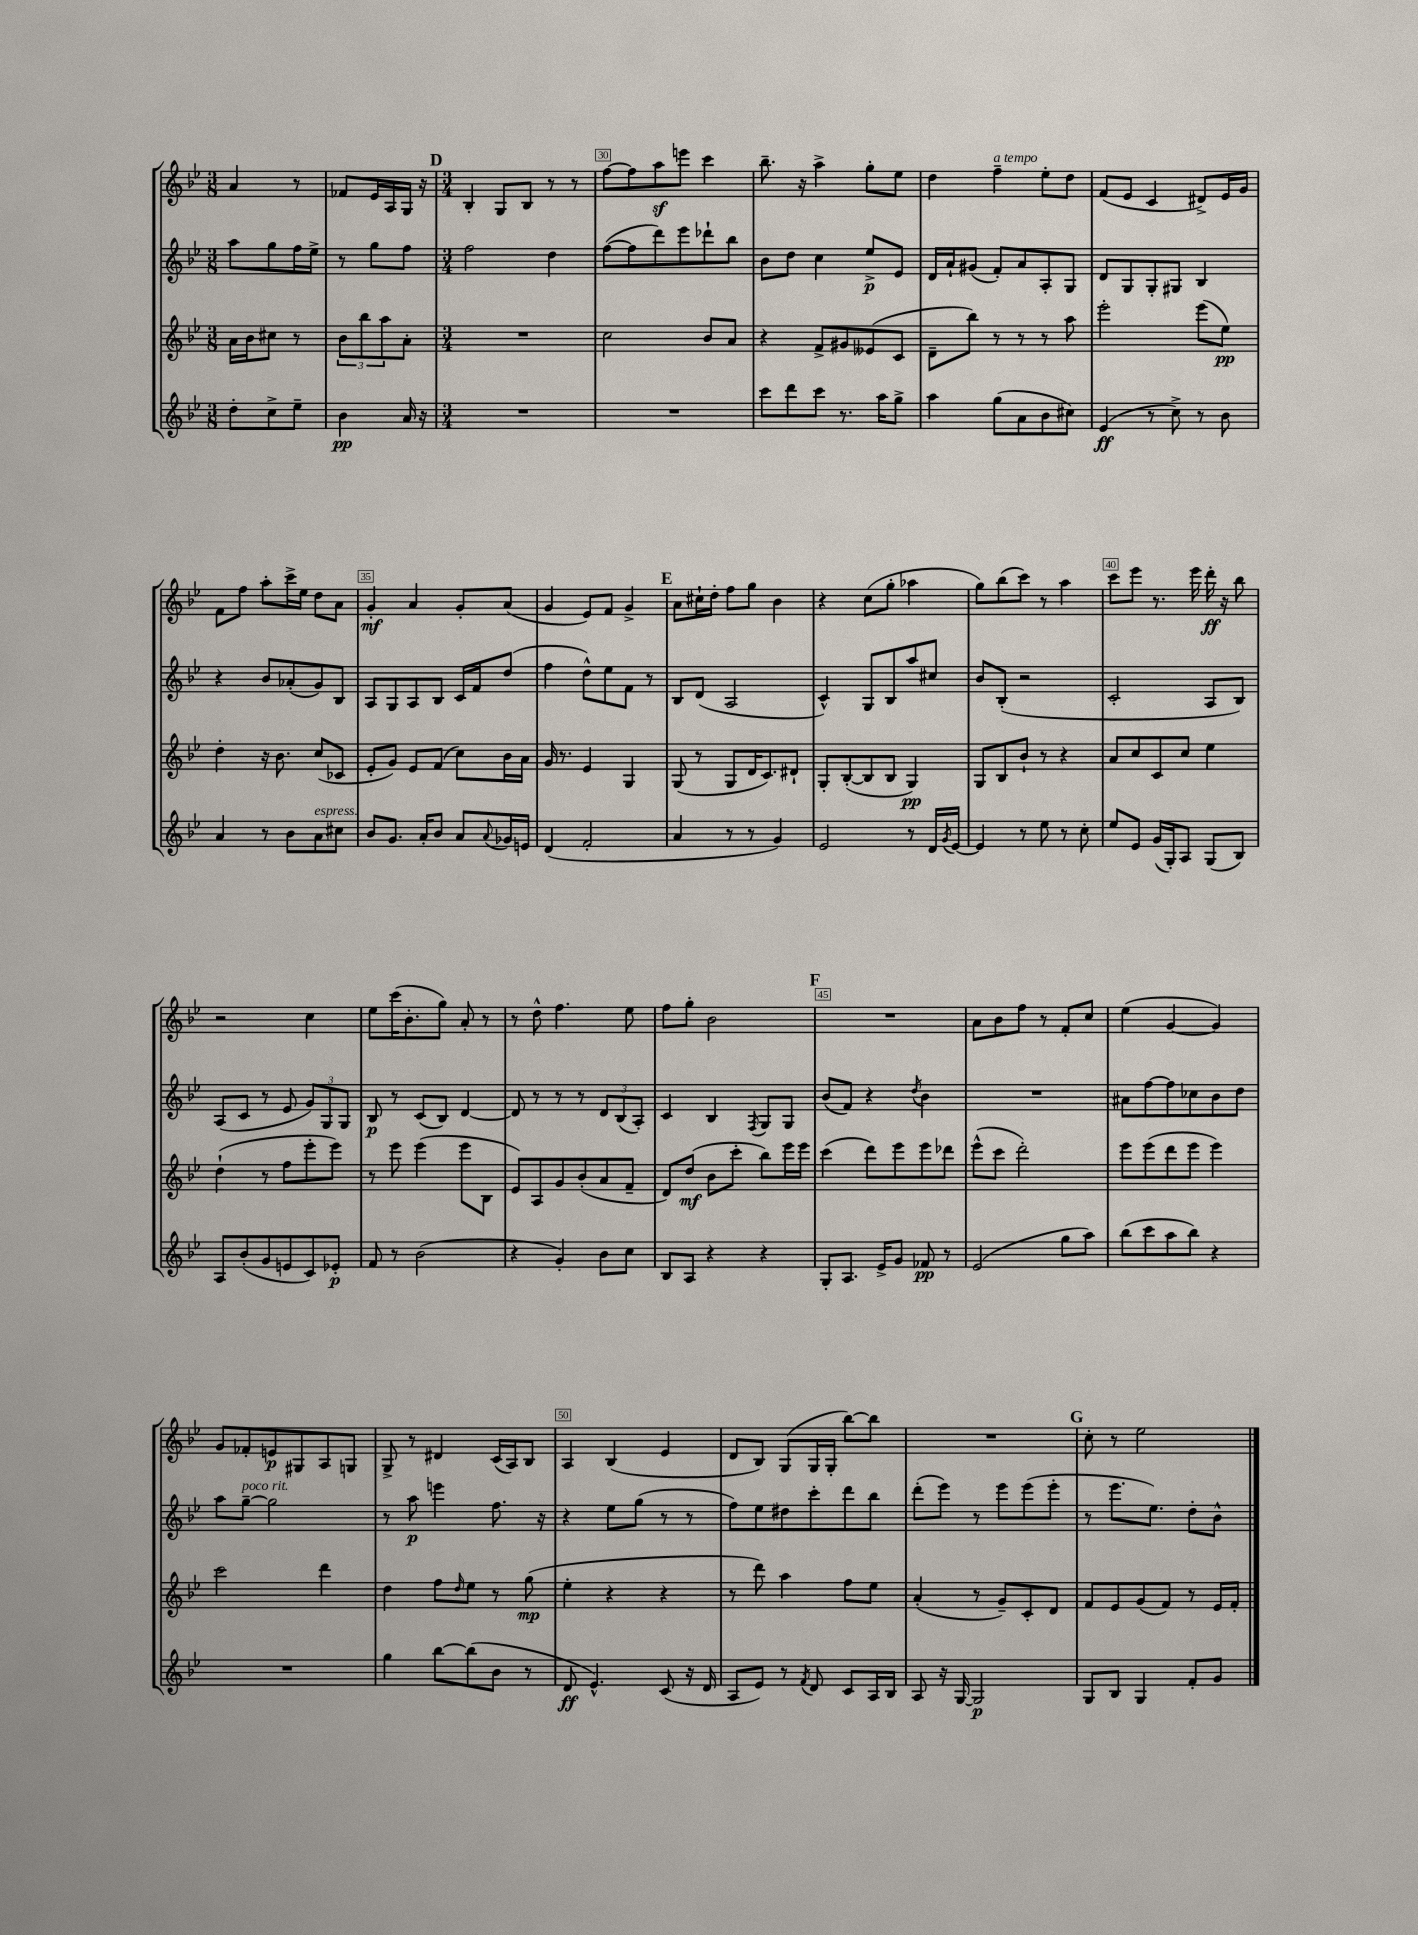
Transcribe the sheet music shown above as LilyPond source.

<<
\new StaffGroup <<
\new Staff = "s0" {
    \clef treble \key bes \major \numericTimeSignature \time 3/8
    a'4 r8 |
    fes'8 ees'16 a16 g16 r16 |
    \mark \markup { \bold "D" } \numericTimeSignature \time 3/4 bes4-. g8 bes8 r8 r8 |
    f''8~ f''8 a''8\sf e'''8 c'''4 |
    bes''8.-- r16 a''4-> g''8-. ees''8 |
    d''4 f''4--^\markup { \italic "a tempo" } ees''8-. d''8 |
    f'8( ees'8 c'4 dis'8->) ees'16 g'16 |
    f'8 f''8 a''8-. c'''16-> ees''16 d''8 a'8 |
    g'4-.\mf a'4 g'8-. a'8( |
    g'4 ees'8) f'8 g'4-> |
    \mark \markup { \bold "E" } a'8 cis''16-! d''16-. f''8 g''8 bes'4 |
    r4 c''8( g''8-. aes''4 |
    g''8) bes''8( c'''8) r8 a''4 |
    c'''8 ees'''8 r8. ees'''16 d'''16-.\ff r16 bes''8 |
    r2 c''4 |
    ees''8 c'''16( bes'8.-. g''8) a'8-. r8 |
    r8 d''8-^ f''4. ees''8 |
    f''8 g''8-. bes'2 |
    \mark \markup { \bold "F" } R2. |
    a'8 bes'8 f''8 r8 f'8-. c''8 |
    ees''4( g'4~ g'4) |
    g'8 fes'8-. e'8\p gis8 a8 g8 |
    g8-> r8 dis'4 c'16( a16) bes8 |
    a4 bes4( ees'4 |
    d'8 bes8) g8( g16 g16-. bes''8~) bes''8 |
    R2. |
    \mark \markup { \bold "G" } c''8-. r8 ees''2 \bar "|." |
}
\new Staff = "s1" {
    \clef treble \key bes \major \numericTimeSignature \time 3/8
    a''8 g''8 f''16 ees''16-> |
    r8 g''8 f''8 |
    \mark \markup { \bold "D" } \numericTimeSignature \time 3/4 f''2 d''4 |
    f''8~( f''8 d'''8) ees'''8 des'''8-! bes''8 |
    bes'8 d''8 c''4 ees''8->\p ees'8 |
    d'16 a'16-! gis'8( f'8-.) a'8 a8-. g8 |
    d'8 g8 g8-. gis8 bes4 |
    r4 bes'8 aes'8-.( g'8) bes8 |
    a8 g8 a8 bes8 c'16 f'16 d''8( |
    f''4 d''8-^) ees''8 f'8 r8 |
    \mark \markup { \bold "E" } bes8 d'8( a2 |
    c'4-^) g8 bes8 a''8 cis''8 |
    bes'8 bes8-.( r2 |
    c'2-. a8 bes8) |
    a8( c'8 r8 ees'8 \tuplet 3/2 { g'8) g8 g8 } |
    bes8\p r8 c'8( bes8) d'4~ |
    d'8 r8 r8 r8 \tuplet 3/2 { d'8 bes8( a8-.) } |
    c'4 bes4 \acciaccatura { f8 } g8 g8 |
    \mark \markup { \bold "F" } bes'8( f'8) r4 \acciaccatura { d''8 } bes'4 |
    R2. |
    ais'8 f''8~ f''8 ces''8 bes'8 d''8 |
    a''8 g''8~--^\markup { \italic "poco rit." } g''2 |
    r8 a''8\p e'''4 f''8. r16 |
    r4 ees''8 g''8( r8 r8 |
    f''8) ees''8 dis''8 c'''8-. d'''8 bes''8 |
    d'''8-.( ees'''8) r8 ees'''8 ees'''8( ees'''8-. |
    \mark \markup { \bold "G" } r8 ees'''8. ees''8.) d''8-. bes'8-^ \bar "|." |
}
\new Staff = "s2" {
    \clef treble \key bes \major \numericTimeSignature \time 3/8
    a'16 bes'16 cis''8 r8 |
    \tuplet 3/2 { bes'8 bes''8 a''8 } a'8-. |
    \mark \markup { \bold "D" } \numericTimeSignature \time 3/4 R2. |
    c''2 bes'8 a'8 |
    r4 f'8-> gis'8 eeses'8( c'8 |
    d'8-- bes''8) r8 r8 r8 a''8 |
    ees'''2-. ees'''8( ees''8\pp) |
    d''4-. r16 bes'8. c''8( ces'8 |
    ees'8-. g'8) ees'8 f'8( c''8) bes'16 a'16 |
    g'16 r8. ees'4 g4 |
    \mark \markup { \bold "E" } g8( r8 g8 d'16 c'8.) dis'8-! |
    g8-. bes8~-.( bes8 bes8 g4\pp) |
    g8 bes8 bes'8-! r8 r4 |
    a'8 c''8 c'8 c''8 ees''4 |
    d''4-!( r8 f''8 ees'''8-. ees'''8) |
    r8 ees'''8 ees'''4( ees'''8 bes8 |
    ees'8) a8 g'8 bes'8-.( a'8 f'8-- |
    d'8) d''8\mf( bes'8 c'''8-. bes''8) ees'''16 ees'''16 |
    \mark \markup { \bold "F" } c'''4( d'''8) ees'''8 ees'''8 des'''8 |
    ees'''8-^( c'''8 d'''2-.) |
    ees'''8 ees'''8( d'''8 ees'''8 ees'''4) |
    c'''2 d'''4 |
    d''4 f''8 \grace { d''16 } ees''8 r8 g''8\mp( |
    ees''4-. r4 r4 |
    r8 d'''8) a''4 f''8 ees''8 |
    a'4-.( r8 g'8--) c'8-. d'8 |
    \mark \markup { \bold "G" } f'8 ees'8 g'8( f'8) r8 ees'16 f'16-. \bar "|." |
}
\new Staff = "s3" {
    \clef treble \key bes \major \numericTimeSignature \time 3/8
    d''8-. c''8-> ees''8-- |
    bes'4\pp a'16 r16 |
    \mark \markup { \bold "D" } \numericTimeSignature \time 3/4 R2. |
    R2. |
    c'''8 d'''8 c'''8 r8. a''16 g''8-> |
    a''4 g''8( a'8 bes'8 cis''8) |
    ees'4\ff( r8 c''8->) r8 bes'8 |
    a'4 r8 bes'8 a'8^\markup { \italic "espress." } cis''8 |
    bes'8 g'8. a'16-. bes'8 a'8 \appoggiatura { a'8 } ges'16 e'16 |
    d'4( f'2-. |
    \mark \markup { \bold "E" } a'4 r8 r8 g'4) |
    ees'2 r8 d'16 \acciaccatura { g'8 } ees'16~ |
    ees'4 r8 ees''8 r8 c''8-. |
    ees''8 ees'8 g'16( g16-.) a8 g8( bes8) |
    a8 bes'8-.( g'8 e'8 c'8) ees'8-.\p |
    f'8 r8 bes'2( |
    r4 g'4-.) bes'8 c''8 |
    bes8 a8 r4 r4 |
    \mark \markup { \bold "F" } g8-. a8. ees'16-> g'8 fes'8\pp r8 |
    ees'2( g''8 a''8) |
    bes''8( c'''8 a''8 bes''8) r4 |
    R2. |
    g''4 bes''8~ bes''8( bes'8 r8 |
    d'8\ff ees'4.-^) c'8( r16 d'16 |
    a8 ees'8) r8 \acciaccatura { f'8 } d'8 c'8 a16 bes16 |
    a8 r16 g16~ g2\p |
    \mark \markup { \bold "G" } g8 bes8 g4 f'8-. g'8 \bar "|." |
}
>>
>>
\layout { \context { \Score currentBarNumber = #27 \override BarNumber.break-visibility = ##(#f #t #t) barNumberVisibility = #(every-nth-bar-number-visible 5) \override BarNumber.stencil = #(make-stencil-boxer 0.1 0.3 ly:text-interface::print) } }
